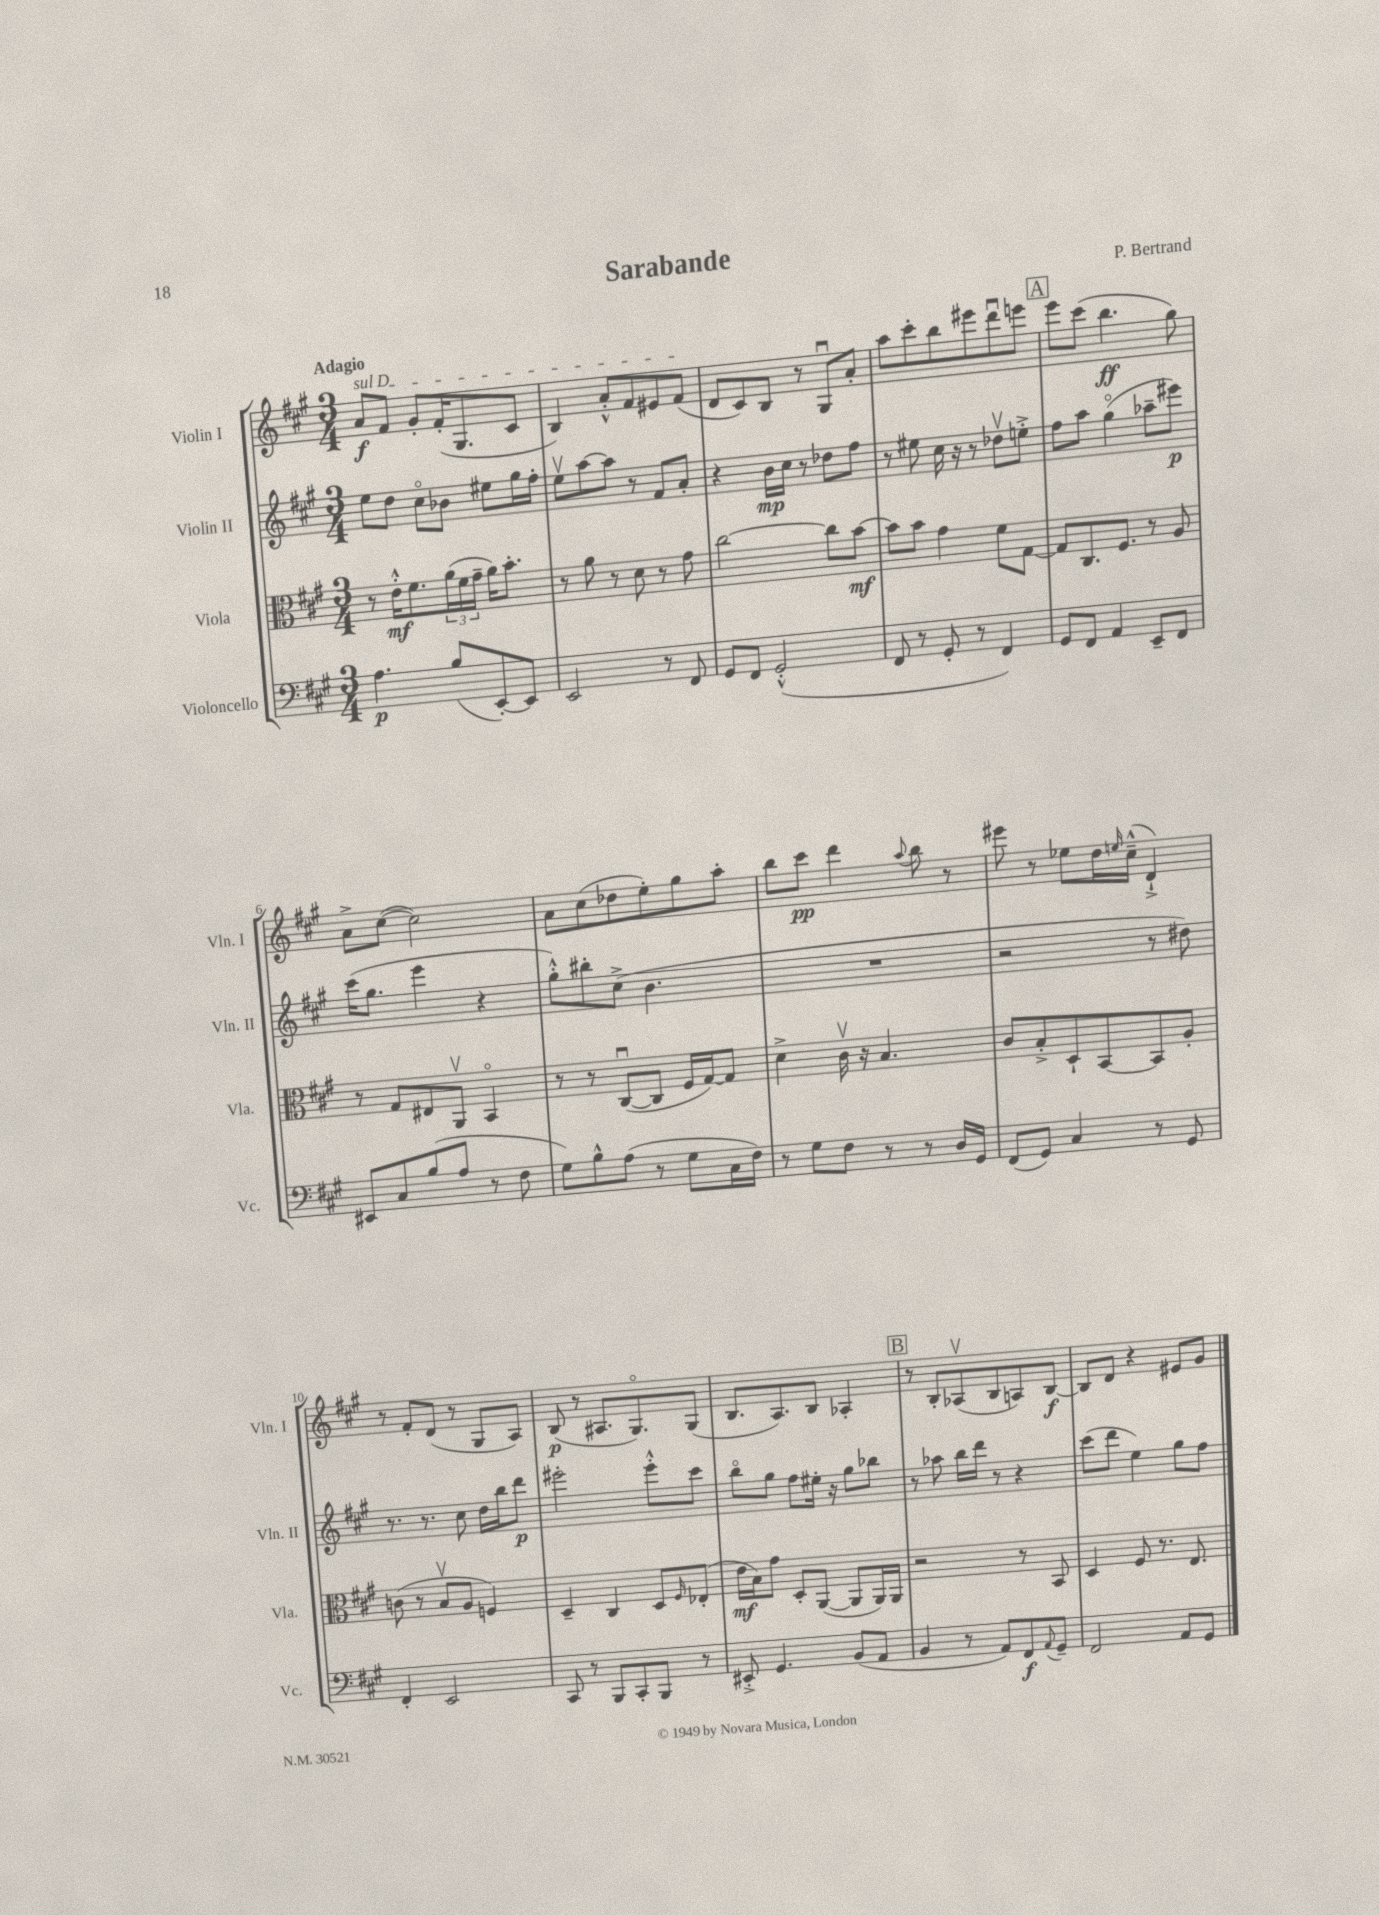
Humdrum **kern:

**kern	**kern	**kern	**kern
*staff4	*staff3	*staff2	*staff1
*clefF4	*clefC3	*clefG2	*clefG2
*k[f#c#g#]	*k[f#c#g#]	*k[f#c#g#]	*k[f#c#g#]
*M3/4	*M3/4	*M3/4	*M3/4
4.A	8r	8ee	8a
.	16e'^^	8dd	8f#
.	8.f#	.	.
.	.	8cc#o	8g#'
(8B	(24a	8b-	(16f#'
.	24f#	.	.
.	.	.	8.G#
.	24g#~	.	.
[8EE')	16a)	8ee#	.
.	8.b'	.	.
8EE]	.	16gg#	8c#
.	.	16ff#'	.
=	=	=	=
2EE	8r	8eev	4B)
.	8a	[8aa	.
.	8r	8aa]	8a'^^
.	8d	8r	8f#
8r	8r	8f#	8e#
8FF#	8g#	8a'	(8f#
=	=	=	=
8GG#	[2cc#	4r	8d
8FF#	.	.	8c#)
(2GG#'^^	.	16b	8B
.	.	16cc#	.
.	.	8r	8r
.	8cc#]	8dd-	8G#u
.	[8b	8ff#	8a'
=	=	=	=
8FF#	8b]	8r	8aa
8r	8b	8ee#	8ccc#'
8GG#'	4g#	16cc#	8bb
.	.	16r	.
8r	.	8r	8eee#
4FF#)	8f#	8dd-v	8dddu
.	[8G#	8ee'^	8eee
=	=	=	=
8GG#	8G#]	8ff#	8eee
8FF#	8.C#	8aa	(8ccc#
4AA	.	(4gg#o	4.bb
.	8.F#	.	.
8EE~	8r	8aa-~	.
8FF#	8A	8eee#)	8gg#)
=	=	=	=
8EE#	8r	(16ccc#	8a^
.	.	8.gg#	.
8C#	8G#	.	([8cc#
(8B	8E#	4eee	2cc#])
8A	8AAv	.	.
8r	4BBo	4r	.
8F#	.	.	.
=	=	=	=
8G#)	8r	8gg#'^^)	8a
8B^^	8r	8bb#'	(8cc#
(8A	([8C#u	(8cc#^	8dd-
8r	8C#]	4.b	8ee')
8G#	16F#	.	8gg#
.	[16G#)	.	.
16C#	8G#]	.	8aa'
16F#)	.	.	.
=	=	=	=
8r	4d^	2.r	8bb
8G#	.	.	8ccc#
8F#	16c#v	.	4ddd
.	16r	.	.
8r	4.B	.	.
.	.	.	8qqaa
8r	.	.	8bb
16D	.	.	8r
16GG#	.	.	.
=	=	=	=
(8FF#	8c#	2r	8eee#
8GG#)	8B'^	.	8r
4C#	8D`	.	8ee-
.	[8BB	.	16dd
.	.	.	16qqee
.	.	.	(16cc#~^^
8r	8BB]	8r	4d`^)
8GG#	8A'	8dd#)	.
=	=	=	=
4FF#'	(8c	8.r	8r
.	8r	.	8f#'
.	.	8.r	.
2EE	8Bv	.	(8d
.	8A	8cc#	8r
.	4F)	16dd	8G#
.	.	16bb	.
.	.	8ddd	8A)
=	=	=	=
8CC#	4D~	2eee#'	(8B
8r	.	.	8r
8BBB	4C#	.	8.A#
8CC#'	.	.	.
.	.	.	8.G#o)
8BBB	8D	8eee#'^^	.
.	16qqF#	.	.
8r	(8E-'	8ccc#	(8G#
=	=	=	=
8EE#'^	16e	8bbo	8.B
.	16B)	.	.
4.GG#	8g#	8gg#	.
.	.	.	8.A)
.	8D'	8ff#	.
.	([8AA	16ee#'	8B
.	.	16r	.
(8BB	8AA]	8gg#	4A-'
8AA	16AA)	8bb-	.
.	16AA	.	.
=	=	=	=
4BB	2r	8r	8r
.	.	8aa-	8B'
8r	.	16bb	(8A-v
.	.	16ddd	.
8AA)	.	8r	8B
8FF#	8r	4r	8A)
8qqAA	.	.	.
8GG#~	8BB	.	[8B
=	=	=	=
2FF#	4D	(8ccc#	8B]
.	.	8ddd	8d
.	8F#	4ee)	4r
.	8.r	.	.
8AA	.	8gg#	8e#
.	8.E	.	.
8GG#	.	8ff#	8g#
==	==	==	==
*-	*-	*-	*-
